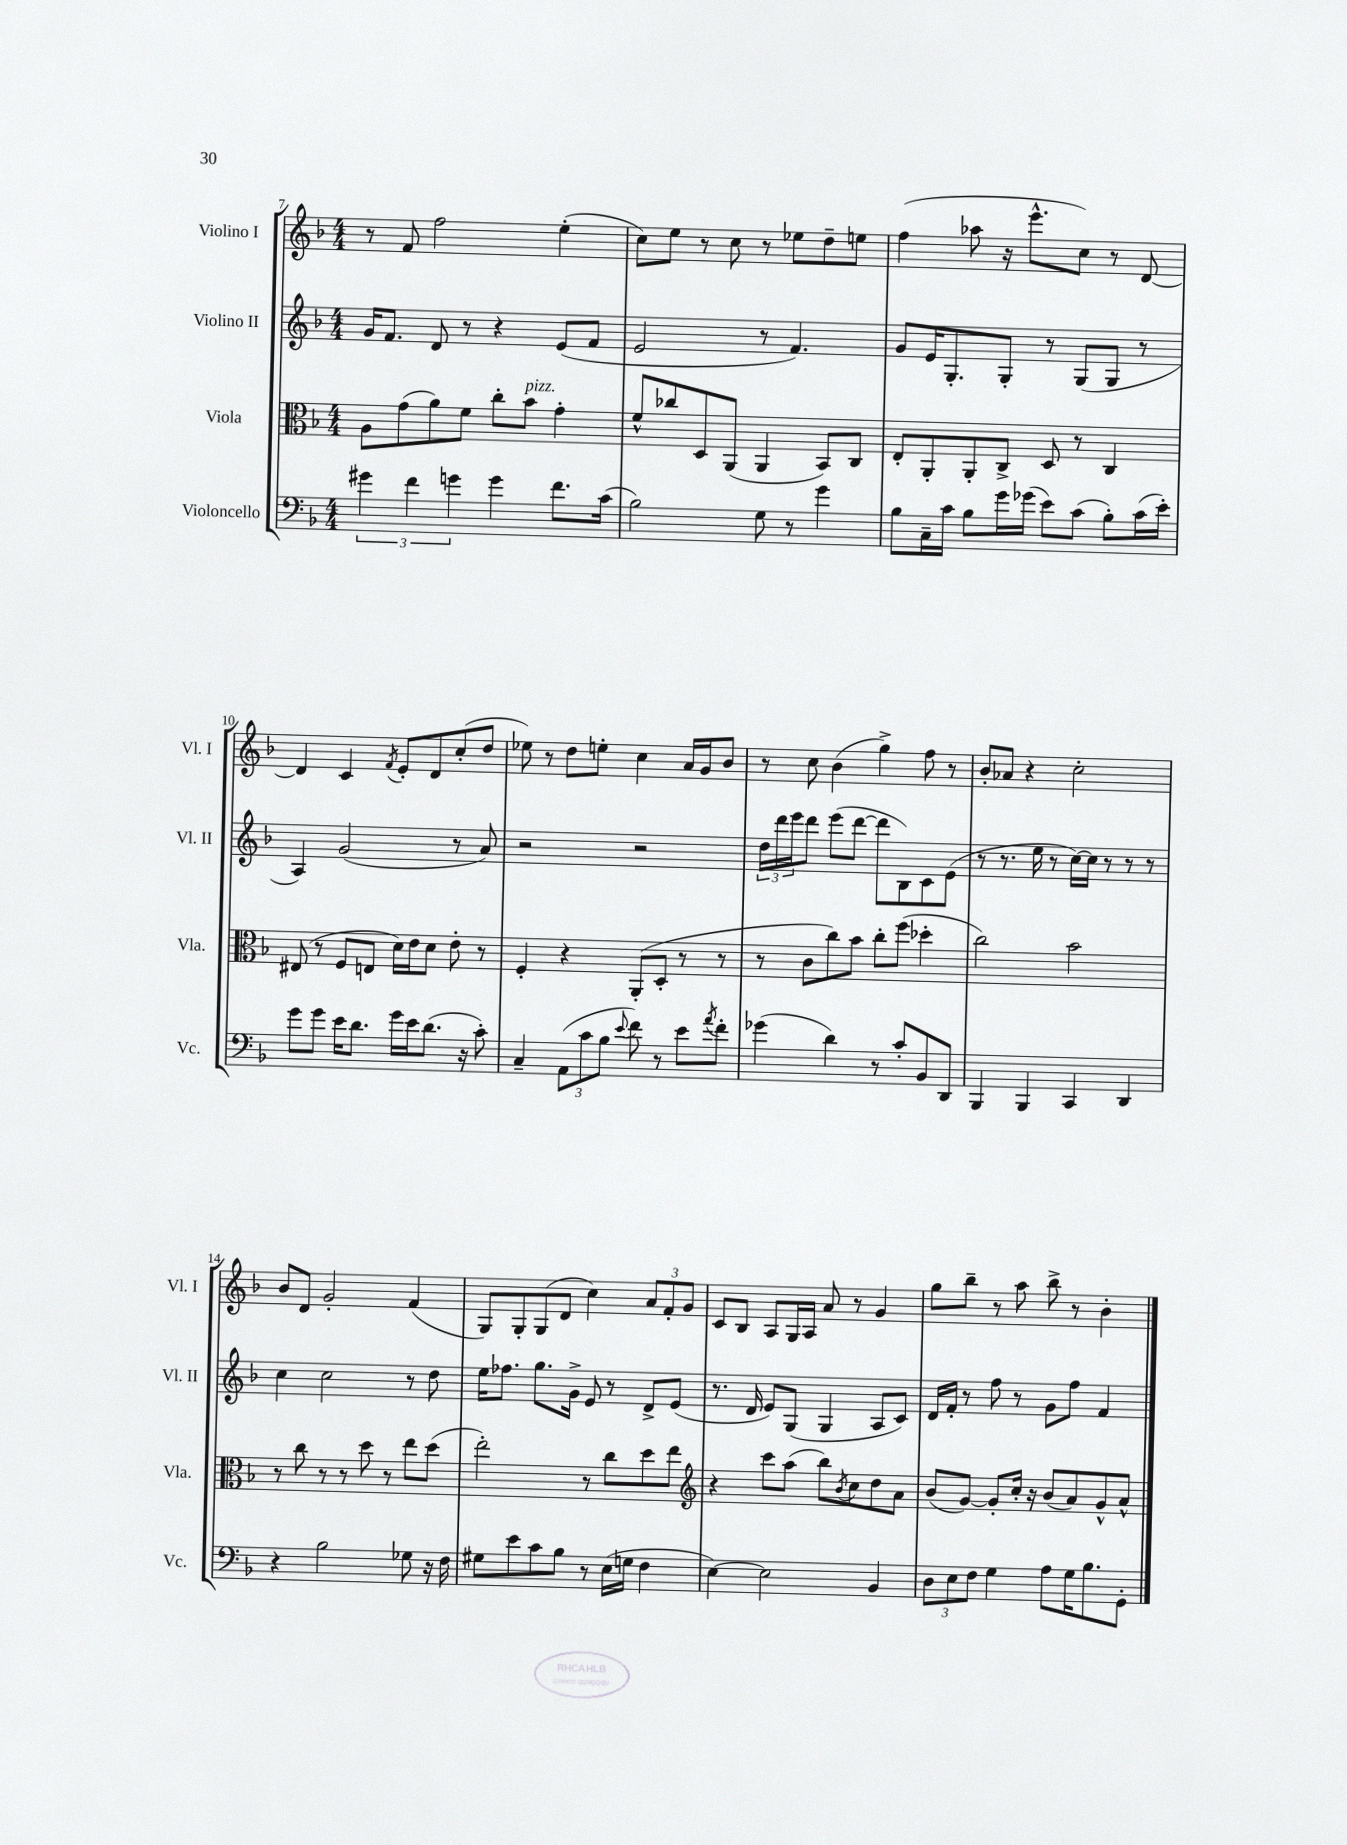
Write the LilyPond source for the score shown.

<<
\new StaffGroup <<
\new Staff = "s0" \with { instrumentName = "Violino I" shortInstrumentName = "Vl. I" } {
    \clef treble \key f \major \numericTimeSignature \time 4/4
    r8 f'8 f''2 e''4-.( |
    c''8) e''8 r8 c''8 r8 ees''8 d''8-- e''8 |
    f''4( aes''8 r16 e'''8.-^ c''8) r8 d'8~ |
    d'4 c'4 \acciaccatura { f'8 } e'8-. d'8 c''8-.( d''8 |
    ees''8) r8 d''8 e''8-. c''4 a'16 g'16 bes'8 |
    r8 c''8 bes'4( g''4->) f''8 r8 |
    bes'8-. aes'8 r4 c''2-. |
    bes'8 d'8 g'2-. f'4( |
    g8) g8-. g8( d'8 c''4) \tuplet 3/2 { a'8 f'8-. g'8 } |
    c'8 bes8 a8 g16 a16 a'8 r8 g'4 |
    g''8 bes''8-- r8 a''8 bes''8-> r8 bes'4-. \bar "|." |
}
\new Staff = "s1" \with { instrumentName = "Violino II" shortInstrumentName = "Vl. II" } {
    \clef treble \key f \major \numericTimeSignature \time 4/4
    g'16 f'8. d'8 r8 r4 e'8( f'8 |
    e'2 r8 f'4.) |
    g'8 e'16 g8.-. g8-. r8 g8( g8 r8 |
    a4) g'2( r8 a'8) |
    r2 r2 |
    \tuplet 3/2 { d''16 d'''16 e'''16 } d'''8 e'''8( d'''8~ d'''8 bes8) c'8 e'8( |
    r8 r8. e''16 r8 c''16~) c''16 r8 r8 r8 |
    c''4 c''2 r8 d''8 |
    e''16 fes''8. g''8. g'16-> e'8 r8 d'8-> e'8( |
    r8. d'16 e'8) g8( g4 a8 c'8) |
    d'16 f'16-. r8 f''8 r8 g'8 f''8 f'4 \bar "|." |
}
\new Staff = "s2" \with { instrumentName = "Viola" shortInstrumentName = "Vla." } {
    \clef alto \key f \major \numericTimeSignature \time 4/4
    a8 g'8( a'8) f'8 c''8-. bes'8^\markup { \italic "pizz." } g'4-. |
    f'8-^ ces''8 d8 a,8( a,4 bes,8) c8 |
    e8-. a,8-. a,8-. c8-> d8 r8 c4 |
    eis8( r8 f8 e8 d'16) e'16 d'8 e'8-. r8 |
    f4-. r4 a,8-.( d8-. r8 r8 |
    r8 c'8 c''8) bes'8 c''8-. f''8( des''4-. |
    c''2) bes'2 |
    r8 c''8 r8 r8 d''8 r8 e''8 d''8( |
    e''2-.) r8 c''8 d''8 e''8 |
    \clef treble r4 c'''8 a''8( bes''8) \acciaccatura { bes'8 } c''8 d''8 a'8 |
    bes'8( g'8~) g'8-. c''16-. r16 bes'8( a'8) g'8-^ a'8-^ \bar "|." |
}
\new Staff = "s3" \with { instrumentName = "Violoncello" shortInstrumentName = "Vc." } {
    \clef bass \key f \major \numericTimeSignature \time 4/4
    \tuplet 3/2 { gis'4 f'4 g'4 } g'4 f'8. c'16( |
    bes2) g8 r8 g'4 |
    bes8 c16-- c'16 bes8 g'16 ges'16( e'8) c'8( bes8-.) c'16( e'16-.) |
    g'8 g'8 e'16 d'8. g'16 e'16 d'8.( r16 c'8-.) |
    c4-- \tuplet 3/2 { a,8( c'8 bes8 } \appoggiatura { e'8 } f'8) r8 e'8 \acciaccatura { a'8 } f'8-. |
    ges'4( d'4) r8 c'8-. bes,8 d,8 |
    bes,,4 bes,,4 c,4 d,4 |
    r4 bes2 ges8 r16 f16 |
    gis8 e'8 c'8 bes8 r8 e16( g16 f4 |
    e4~) e2 bes,4 |
    \tuplet 3/2 { d8 e8 f8 } g4 a8 g16 bes8. g,8-. \bar "|." |
}
>>
>>
\layout { \context { \Score currentBarNumber = #7 } }
